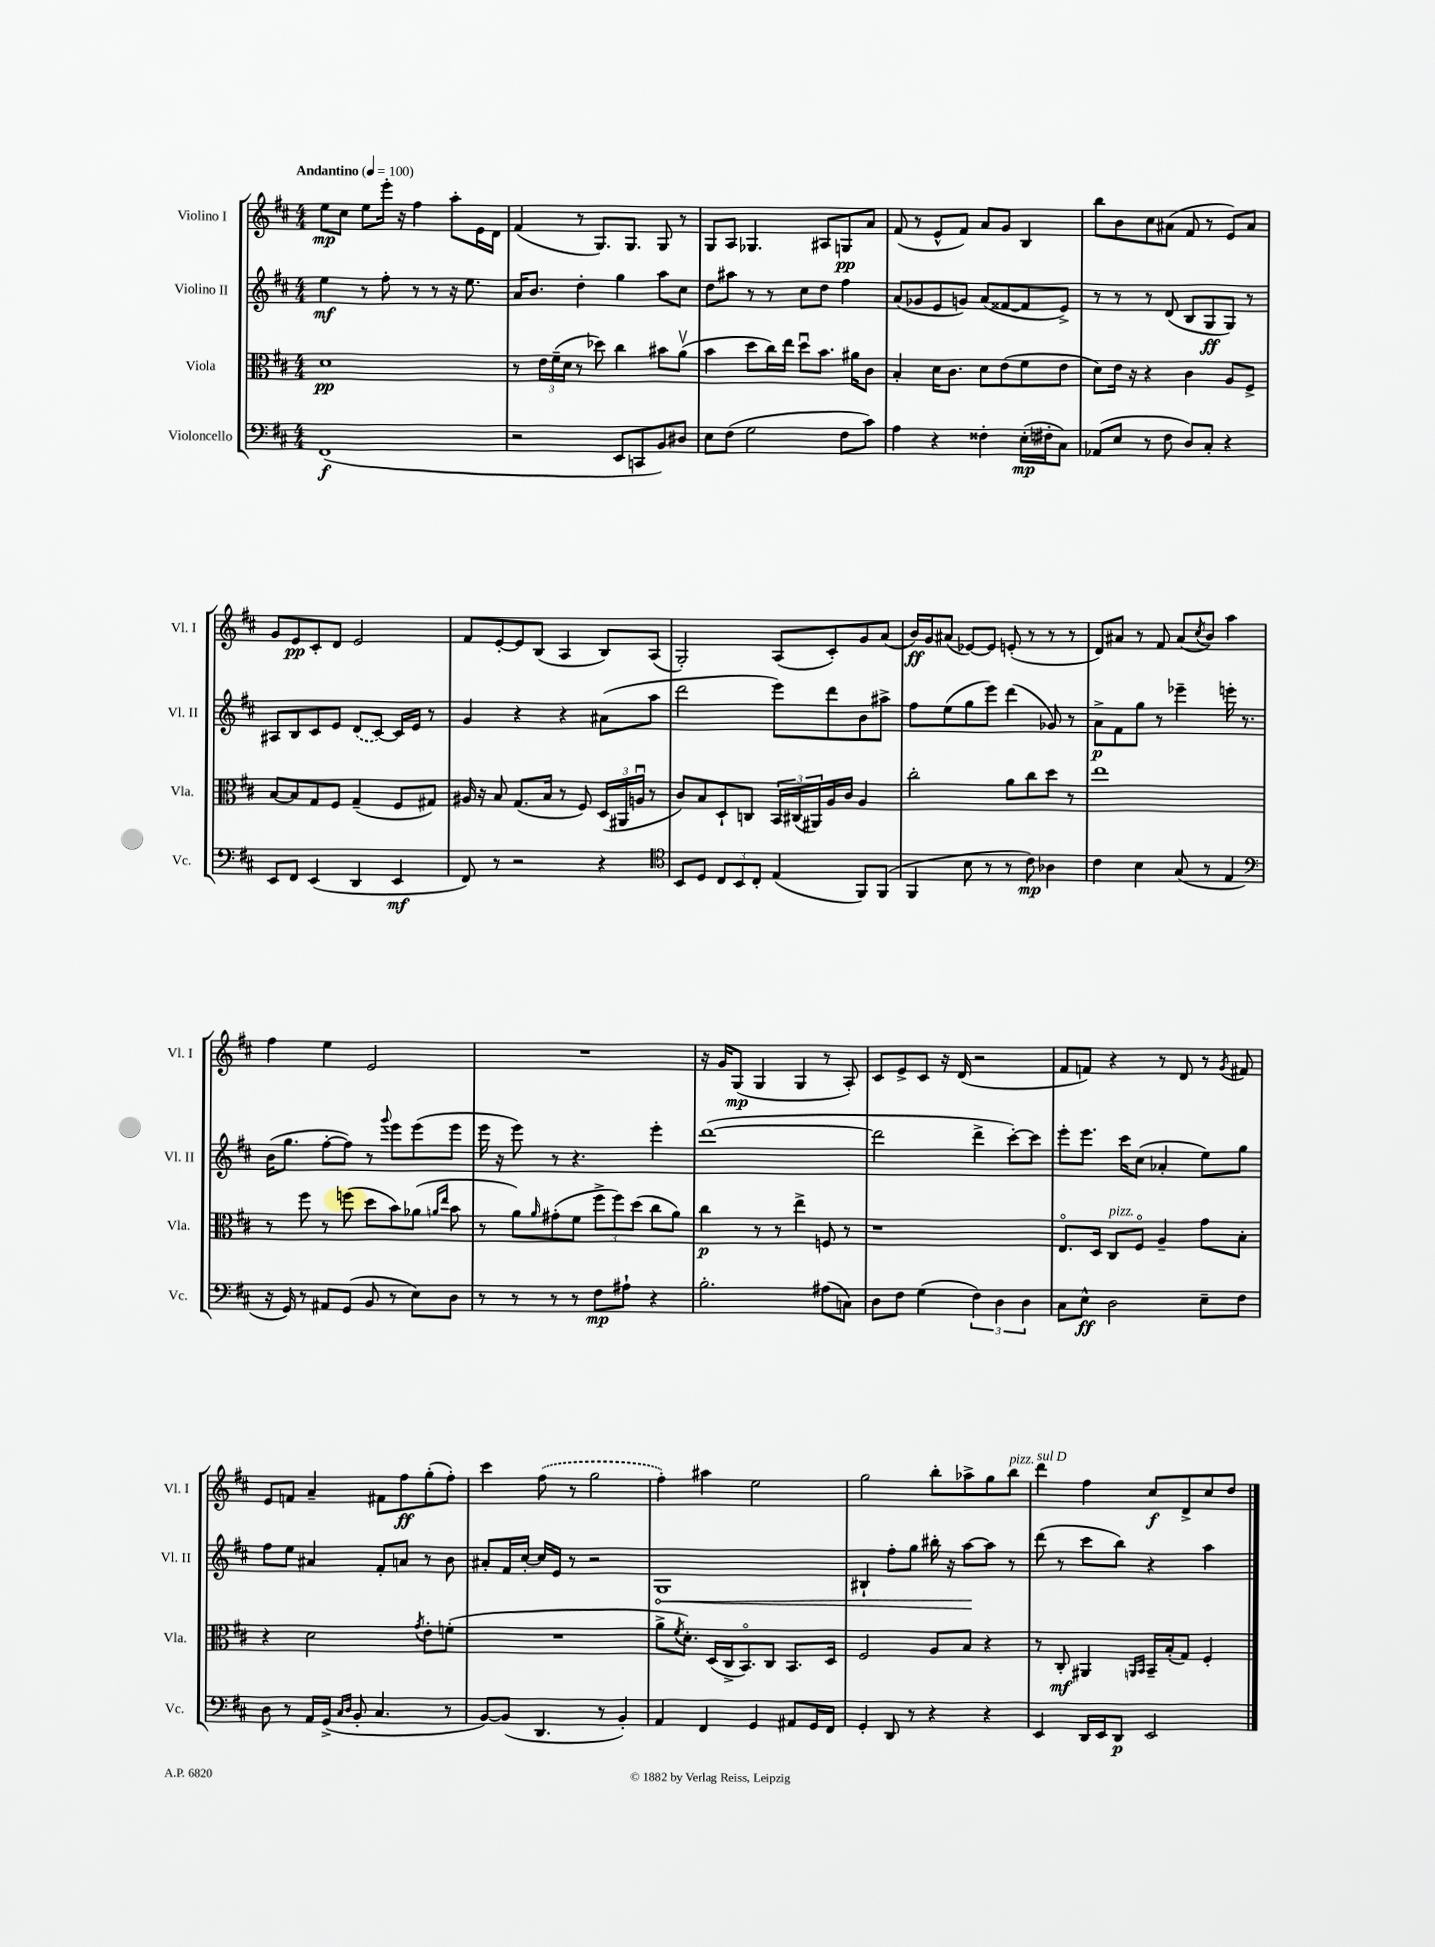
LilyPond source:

<<
\new StaffGroup <<
\new Staff = "s0" \with { instrumentName = "Violino I" shortInstrumentName = "Vl. I" } {
    \clef treble \key d \major \numericTimeSignature \time 4/4 \tempo "Andantino" 4 = 100
    e''8\mp cis''8 e''8 e'''16-. r16 fis''4 a''8-. e'16 d'16 |
    fis'4( r8 g8.) g8. g8 r8 |
    g8 a8 ges4. ais8 g8\pp a'8 |
    fis'8( r8 e'8-^ fis'8) a'8 g'8 b4 |
    b''8 b'8 cis''8 ais'8( fis'8 r8 e'8) ais'8 |
    g'8 e'8\pp cis'8-. d'8 e'2 |
    fis'8 e'8~-. e'8 b8( a4 b8) a8( |
    g2-.) a8( cis'8-.) g'8 a'8( |
    b'16\ff) g'16 ais'8( ees'8~) ees'8 e'8-.( r8 r8 r8 |
    d'8) ais'8 r8 fis'8 ais'8( \acciaccatura { cis''8 } b'8) a''4 |
    fis''4 e''4 e'2 |
    R1 |
    r16 g'16 g8\mp( g4 g4 r8 a8-.) |
    cis'8 e'8-> cis'8 r16 d'16( r2 |
    fis'8 f'8) r4 r8 d'8 r8 \acciaccatura { g'8 } fis'8 |
    e'8 f'8 a'4-- fis'8 fis''8\ff g''8-.( fis''8-.) |
    cis'''4 \once \slurDashed fis''8( r8 g''2 |
    fis''4-.) ais''4 e''2 |
    g''2 b''8-. aes''8-> g''8 b''8^\markup { \italic "pizz." } |
    d'''4^\markup { \italic "sul D" } fis''4 cis''8\f d'8-> cis''8 d''8 \bar "|." |
}
\new Staff = "s1" \with { instrumentName = "Violino II" shortInstrumentName = "Vl. II" } {
    \clef treble \key d \major \numericTimeSignature \time 4/4
    e''4\mf r8 fis''8-. r8 r8 r16 e''8. |
    a'16 b'8. d''4-. g''4 a''8 cis''8 |
    d''8 ais''8 r8 r8 cis''8 d''8 fis''4 |
    a'8( ges'8 e'8 g'8) a'8( fisis'8~ fisis'8 e'8->) |
    r8 r8 r8 d'8( b8 g8\ff g8) r8 |
    ais8 b8 cis'8 e'8 \once \slurDashed d'8( cis'8~) cis'16 e'16 r8 |
    g'4 r4 r4 ais'8( a''8 |
    d'''2 e'''8) d'''8 b'8 ais''8-> |
    fis''8 e''8( g''8 e'''8) d'''4( ges'8) r8 |
    a'8->\p fis'8 g''8 r8 ees'''4-- e'''16-. r8. |
    b'16( g''8. fis''8~-. fis''8) r8 \appoggiatura { g'''8 } e'''8 e'''8( e'''8 |
    e'''16 r16 e'''8) r8 r4. e'''4-. |
    d'''1~( |
    d'''2 d'''4-> cis'''8~-.) cis'''8 |
    e'''8-. e'''8. cis'''16 cis''8( aes'4-. e''8) g''8 |
    fis''8 e''8 ais'4 fis'8-. a'8 r8 b'8 |
    ais'8-. fis'16 cis''16~-. cis''16 e'16 r8 r2 |
    \once \override Hairpin.circled-tip = ##t g1\< |
    bis4-! fis''8-. g''8 bis''16-. r16 a''8~\! a''8 r8 |
    d'''8( r8 cis'''8 b''8) r4 a''4 \bar "|." |
}
\new Staff = "s2" \with { instrumentName = "Viola" shortInstrumentName = "Vla." } {
    \clef alto \key d \major \numericTimeSignature \time 4/4
    d'1\pp |
    r8 \tuplet 3/2 { e'16 fis'16--( d'16 } r8 des''8) cis''4 bis'8 a'8\upbow( |
    b'4 d''8 cis''16) e''16 d''8\downbow b'8. ais'16 cis'8 |
    b4-. d'16 cis'8. d'8 e'8( fis'8 e'8 |
    d'8) e'16 r16 r4 cis'4 a8 fis8-> |
    b8~ b8 g8 fis8 g4--( fis8 gis8) |
    ais16 r16 b8 g8.( b16 r8 fis8) \tuplet 3/2 { d16( ais,16 a16\downbow } r8 |
    cis'8) b8 d8-! c8 \tuplet 3/2 { b,16 cis16( ais,16) } a16 cis'16 a4 |
    cis''2-. a'8 cis''8 d''8 r8 |
    e''1 |
    r8 fis''8 r8 f''8( d''8 b'8) aes'8( \grace { a'16 e''16 } b'8 |
    r8 a'8) \grace { a'16 } gis'8-.( fis'8 \tuplet 3/2 { fis''8-> fis''8) d''8( } cis''8 a'8) |
    cis''4\p r8 r8 e''4-> f8 r8 |
    r1 |
    e8.\flageolet d16 cis8^\markup { \italic "pizz." } fis8\flageolet a4-- g'8 b8-. |
    r4 d'2 \acciaccatura { g'8 } e'8-. f'8-.( |
    R1 |
    a'8-> \acciaccatura { fis'8 } d'8.-.) d16( cis16-> b,8.\flageolet) cis8 b,8. d16 |
    fis2 a8 b8 r4 |
    r8 cis8-.\mf ais,4 \grace { a,16 b,16 } b,16-- b16-.( g8) fis4-. \bar "|." |
}
\new Staff = "s3" \with { instrumentName = "Violoncello" shortInstrumentName = "Vc." } {
    \clef bass \key d \major \numericTimeSignature \time 4/4
    fis,1\f( |
    r2 e,8 c,8 b,8) dis8 |
    e8 fis8( g2 fis8 cis'8) |
    a4 r4 fisis4-. e16-.\mp( fis16-. cis8) |
    aes,8( e8 r8 fis8 d8) cis8-. r4 |
    e,8 fis,8 e,4( d,4 e,4\mf |
    fis,8) r8 r2 r4 |
    \clef tenor b,8 d8 \tuplet 3/2 { cis8 b,8 cis8-. } e4( fis,8) fis,8( |
    fis,4 b8 r8 r8 cis'8\mp) aes4 |
    cis'4 b4 g8( r8 e4 |
    \clef bass r16 g,16) r8 ais,8 g,8( b,8 r8 e8) d8 |
    r8 r8 r8 r8 fis8\mp ais8-! r4 |
    b2.-. ais8( c8) |
    d8 fis8 g4( \tuplet 3/2 { fis4) d4 d4 } |
    cis8 e8-^\ff d2 e8-- fis8 |
    d8 r8 a,16 g,16->( \grace { cis16 d16 } b,8-. cis4. r8 |
    b,8~) b,8( d,4. r8 b,4-.) |
    a,4 fis,4 g,4 ais,8 g,16 fis,16 |
    g,4-. d,8 r8 r4 r4 |
    e,4 d,16 e,16 d,8\p e,2 \bar "|." |
}
>>
>>
\layout { \context { \Score \remove "Bar_number_engraver" } }
